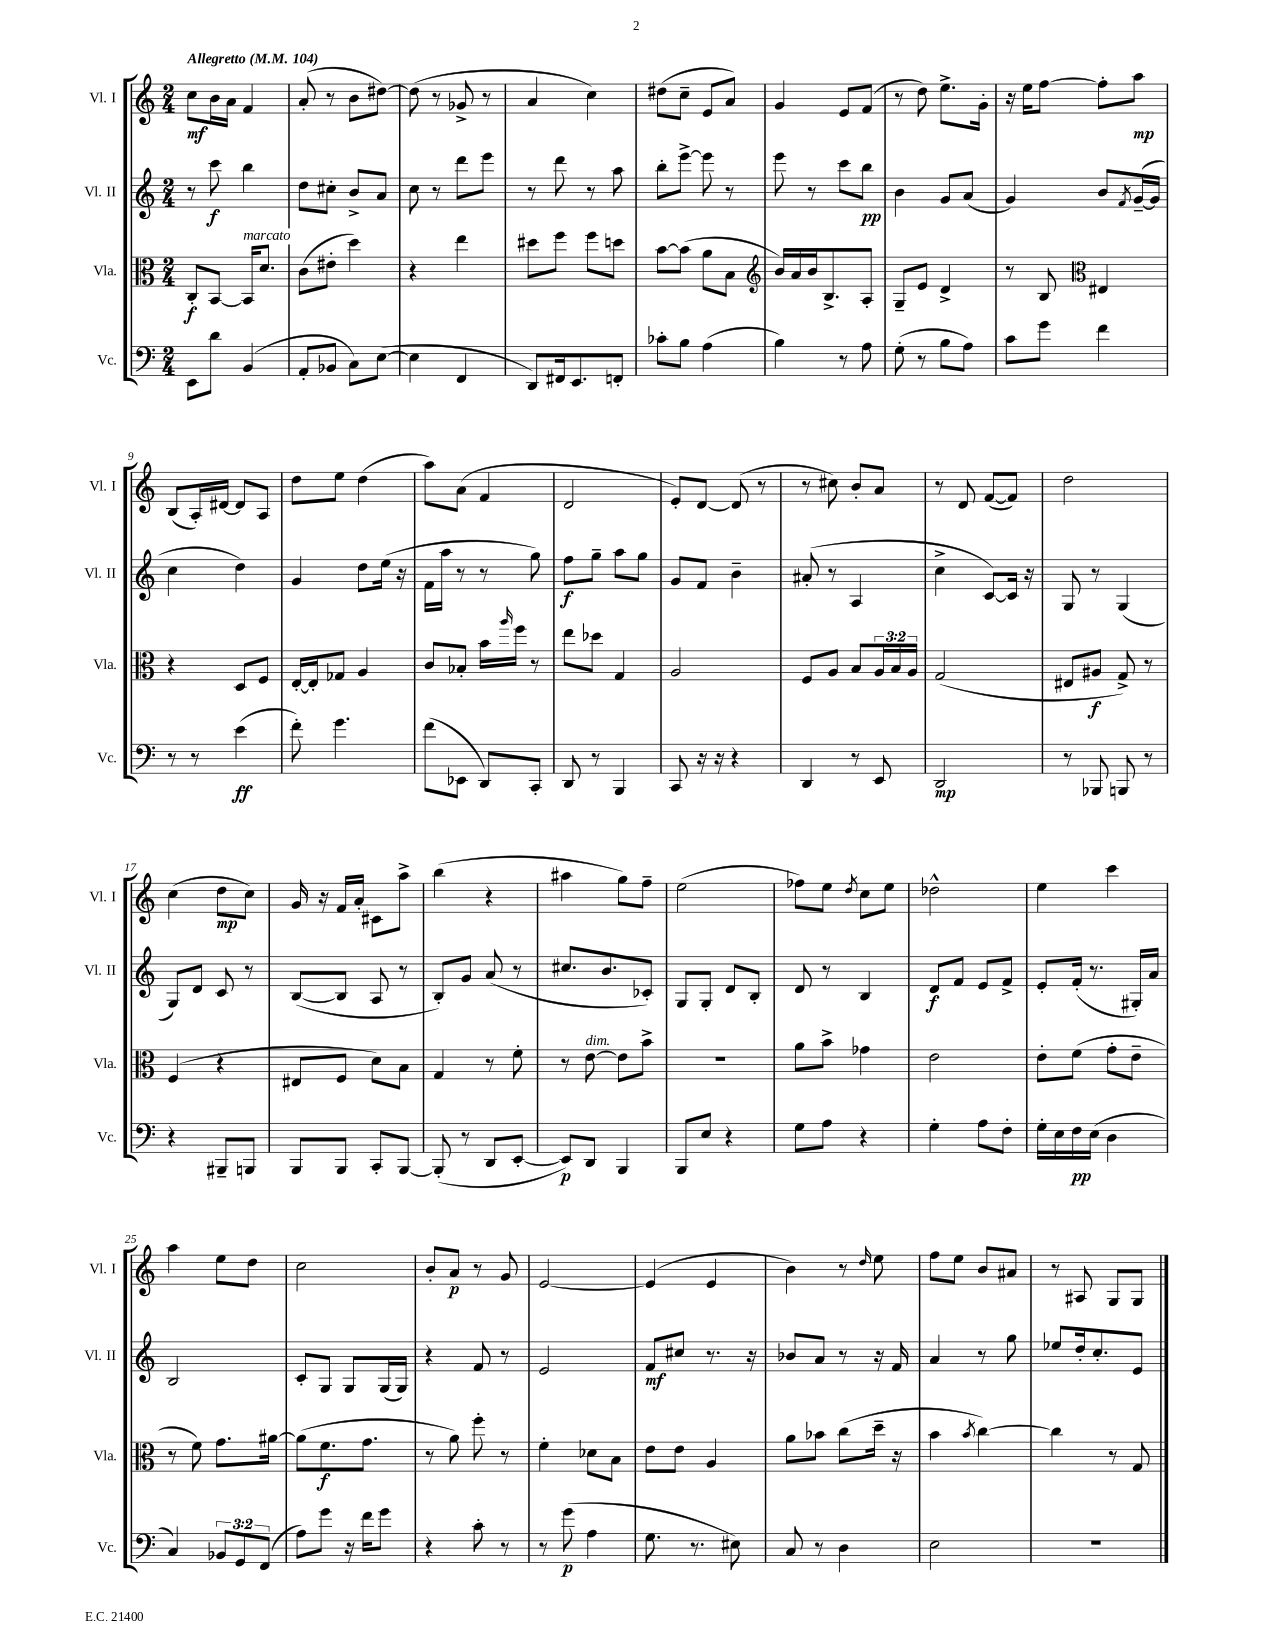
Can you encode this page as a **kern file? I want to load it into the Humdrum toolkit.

**kern	**kern	**kern	**kern
*staff4	*staff3	*staff2	*staff1
*clefF4	*clefC3	*clefG2	*clefG2
*k[]	*k[]	*k[]	*k[]
*M2/4	*M2/4	*M2/4	*M2/4
*MM104	*MM104	*MM104	*MM104
8EE	8C'	8r	8cc
8d	[8BB	8ccc	16b
.	.	.	16a
(4BB	16BB]	4bb	4f
.	8.d	.	.
=	=	=	=
8AA'	(8c	8dd	(8a'
8BB-	8e#'	8cc#'	8r
8C)	4dd)	8b^	8b
([8E	.	8a	[8dd#)
=	=	=	=
4E]	4r	8cc	(8dd#]
.	.	8r	8r
4FF	4ee	8ddd	8g-^
.	.	8eee	8r
=	=	=	=
8DD)	8dd#	8r	4a
16FF#	8ff	8ddd	.
8.EE	.	.	.
.	8ff	8r	4cc)
8FF'	8dd	8aa	.
=	=	=	=
8c-'	[8b	8bb'	(8dd#
8B	(8b]	[8eee^	8cc~
(4A	8a	8eee]	8e
.	8B	8r	8a)
=	=	=	=
*	*clefG2	*	*
4B)	16b)	8eee	4g
.	16a	.	.
.	16b	8r	.
.	8.B^	.	.
8r	.	8ccc	8e
8A	8A'	8bb	(8f
=	=	=	=
(8G'	8G~	4b	8r
8r	8e	.	8dd)
8B	4d^	8g	8.ee^
8A)	.	(8a	.
.	.	.	16g'
=	=	=	=
8c	8r	4g)	16r
.	.	.	16ee
8g	8B	.	[8ff
*	*clefC3	*	*
4f	4E#	8b	8ff']
.	.	8qf	.
.	.	([16g~	8aa
.	.	16g]	.
=	=	=	=
8r	4r	4cc	(8B
8r	.	.	16A')
.	.	.	[16d#
(4e	8D	4dd)	8d#]
.	8F	.	8A
=	=	=	=
8f')	[16E'	4g	8dd
.	16E']	.	.
4.g	8G-	.	8ee
.	4A	8dd	(4dd
.	.	(16ee	.
.	.	16r	.
=	=	=	=
(8f	8c	16f	8aa)
.	.	16aa	.
8EE-	8B-'	8r	(8a
8DD)	16b	8r	4f
.	16qqaa	.	.
.	16ff	.	.
8CC'	8r	8gg)	.
=	=	=	=
8DD	8ee	8ff	2d
8r	8dd-	8gg~	.
4BBB	4G	8aa	.
.	.	8gg	.
=	=	=	=
8CC	2A	8g	8e')
16r	.	8f	[8d
16r	.	.	.
4r	.	4b~	(8d]
.	.	.	8r
=	=	=	=
4DD	8F	(8a#'	8r
.	8A	8r	8cc#)
8r	8B	4A	8b'
8EE	24A	.	8a
.	24B	.	.
.	24A	.	.
=	=	=	=
2DD	(2G	4cc^	8r
.	.	.	8d
.	.	[8c)	([8f
.	.	16c]	8f])
.	.	16r	.
=	=	=	=
8r	8E#	8G	2dd
8BBB-	8A#	8r	.
8BBB	8G^)	(4G	.
8r	8r	.	.
=	=	=	=
4r	(4F	8G)	(4cc
.	.	8d	.
8BBB#~	4r	8c	8dd
8BBB	.	8r	8cc)
=	=	=	=
8BBB	8E#	([8B	16g
.	.	.	16r
8BBB	8F	8B]	16f
.	.	.	16a'
8CC'	8d)	8A	8c#
[8BBB	8B	8r	8aa^
=	=	=	=
(8BBB']	4G	8B')	(4bb
8r	.	8g	.
8DD	8r	(8a	4r
[8EE'	8f'	8r	.
=	=	=	=
8EE])	8r	8.cc#	4aa#
8DD	[8e	.	.
.	.	8.b	.
4BBB	8e]	.	8gg)
.	8b^	8c-')	8ff~
=	=	=	=
8BBB	2r	8G	(2ee
8E	.	8G'	.
4r	.	8d	.
.	.	8B'	.
=	=	=	=
8G	8a	8d	8ff-)
8A	8b^	8r	8ee
.	.	.	8qdd
4r	4g-	4B	8cc
.	.	.	8ee
=	=	=	=
4G'	2e	8d	2dd-^^
.	.	8f	.
8A	.	8e	.
8F'	.	8f^	.
=	=	=	=
16G'	8e'	8e'	4ee
16E	.	.	.
16F	(8f	(16f'	.
(16E	.	8.r	.
4D	8g'	.	4ccc
.	8e~	16G#')	.
.	.	16a	.
=	=	=	=
4C)	8r	2B	4aa
.	8f)	.	.
12BB-	8.g	.	8ee
12GG	.	.	.
.	.	.	8dd
(12FF	.	.	.
.	[16a#	.	.
=	=	=	=
8A)	(8a#]	8c'	2cc
8g	8.f	8G	.
16r	.	8G	.
16f	8.g	.	.
8g	.	(16G	.
.	.	16G)	.
=	=	=	=
4r	8r	4r	8b'
.	8a)	.	8a
8c'	8ff'	8f	8r
8r	8r	8r	8g
=	=	=	=
8r	4f'	2e	[2e
(8g	.	.	.
4A	8d-	.	.
.	8B	.	.
=	=	=	=
8.G	8e	8f	(4e]
.	8e	8cc#	.
8.r	.	.	.
.	4A	8.r	4e
8E#)	.	.	.
.	.	16r	.
=	=	=	=
8C	8a	8b-	4b)
8r	8b-	8a	.
4D	(8cc	8r	8r
.	.	.	16qqdd
.	16dd~	16r	8ee
.	16r	16f	.
=	=	=	=
2E	4b	4a	8ff
.	.	.	8ee
.	8qb	.	.
.	[4cc)	8r	8b
.	.	8gg	8a#
=	=	=	=
2r	4cc]	8ee-	8r
.	.	16dd'	8A#
.	.	8.cc'	.
.	8r	.	8G
.	8G	8e	8G
==	==	==	==
*-	*-	*-	*-
